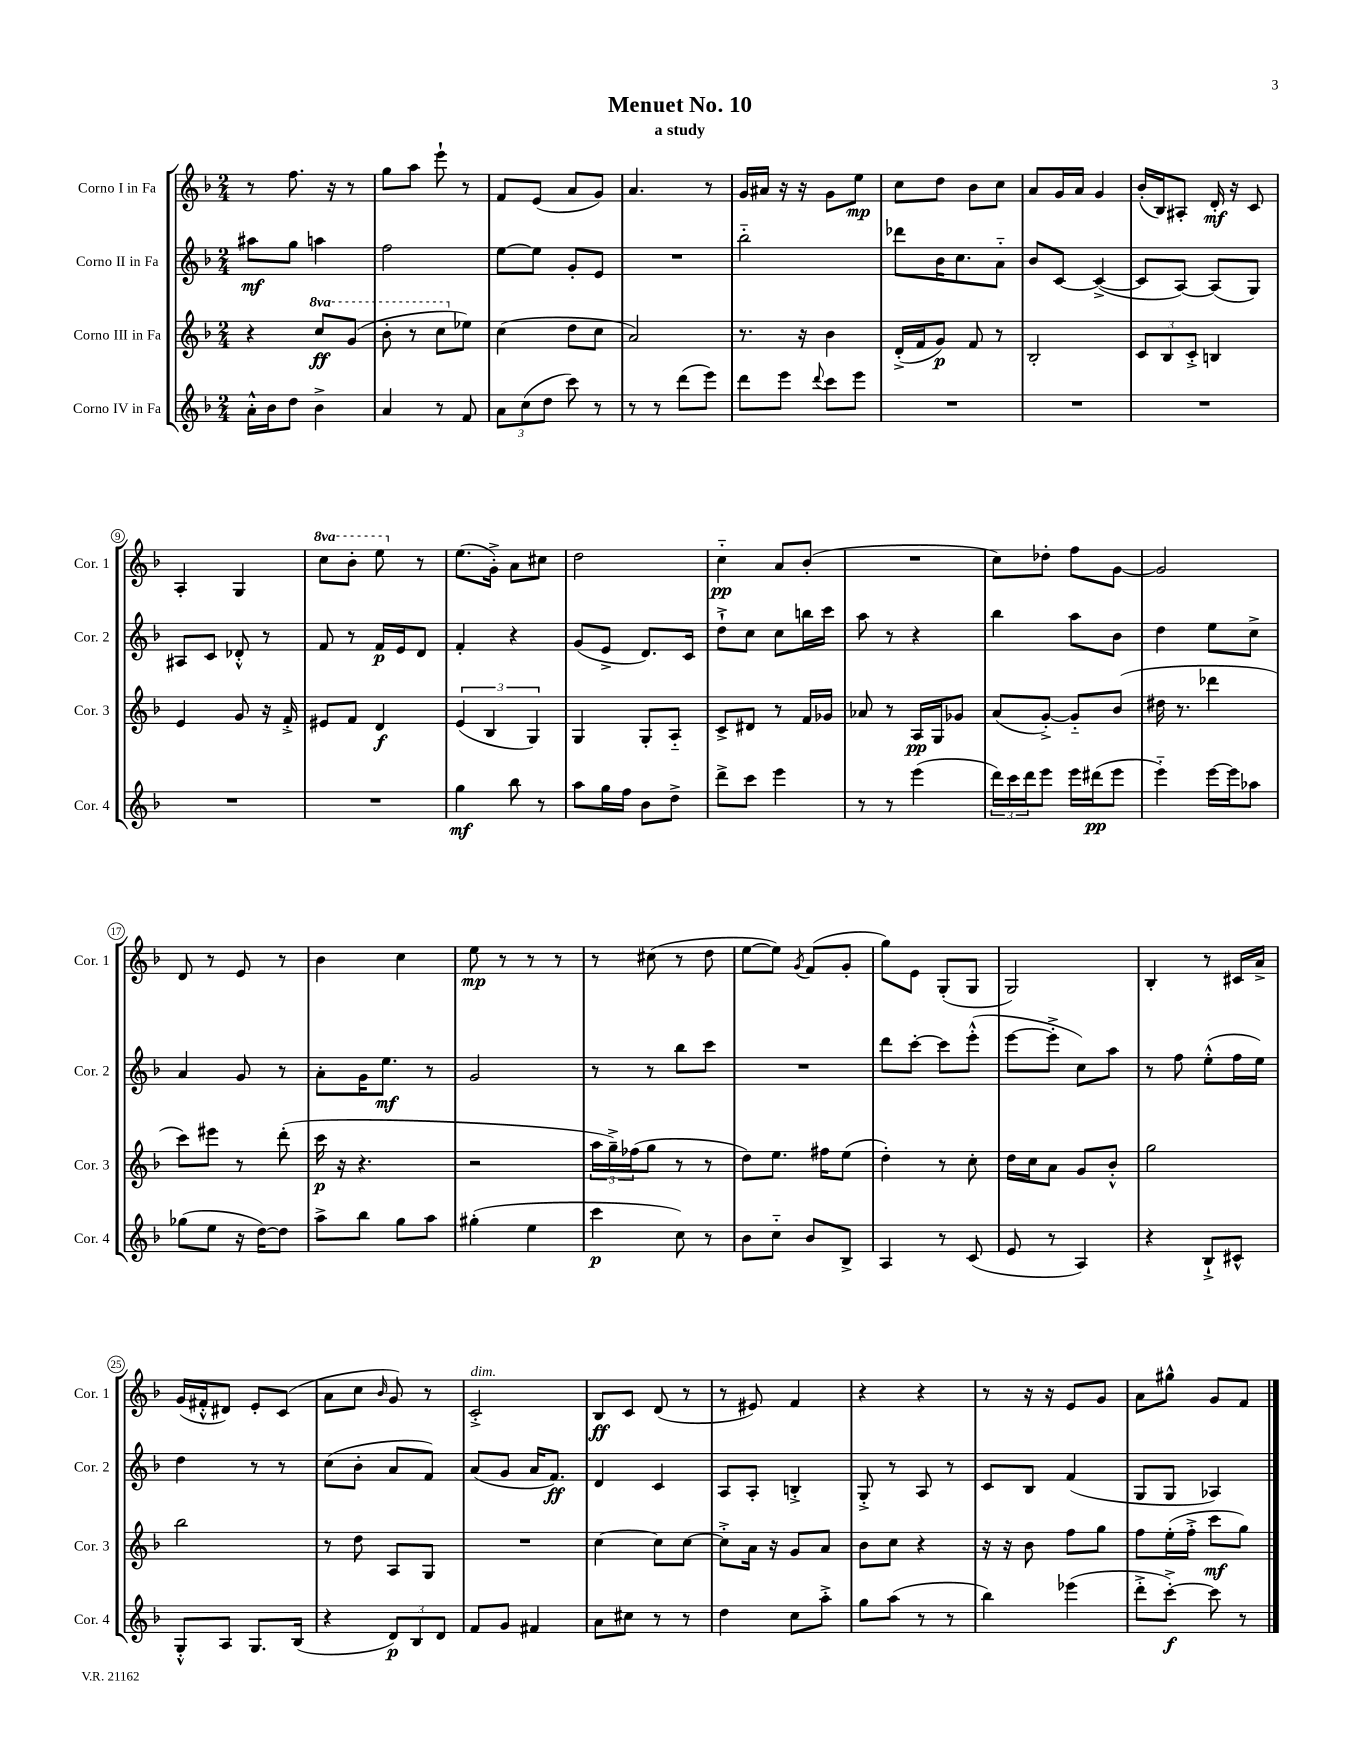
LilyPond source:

\header { title = "Menuet No. 10" subtitle = "a study" }
<<
\new StaffGroup <<
\new Staff = "s0" \with { instrumentName = "Corno I in Fa" shortInstrumentName = "Cor. 1" } {
    \clef treble \key f \major \numericTimeSignature \time 2/4 \set Staff.ottavationMarkups = #ottavation-simple-ordinals
    r8 f''8. r16 r8 |
    g''8 a''8 e'''8-! r8 |
    f'8 e'8( a'8 g'8) |
    a'4. r8 |
    g'16 ais'16 r16 r16 g'8 e''8\mp |
    c''8 d''8 bes'8 c''8 |
    a'8 g'16 a'16 g'4 |
    bes'16-.( bes16) ais8-. d'16-.\mf r16 c'8 |
    a4-. g4 |
    \ottava #1 c'''8 bes''8-. e'''8 \ottava #0 r8 |
    e''8.( g'16-.->) a'8 cis''8 |
    d''2 |
    c''4-_\pp a'8 bes'8-.( |
    R2 |
    c''8) des''8-. f''8 g'8~ |
    g'2 |
    d'8 r8 e'8 r8 |
    bes'4 c''4 |
    e''8\mp r8 r8 r8 |
    r8 cis''8( r8 d''8 |
    e''8~ e''8) \acciaccatura { g'8 } f'8( g'8-. |
    g''8) e'8 g8-.( g8 |
    g2) |
    bes4-. r8 cis'16 a'16-> |
    g'16( fis'16-.-^ dis'8) e'8-. c'8( |
    a'8 c''8 \grace { bes'16 } g'8) r8 |
    c'2-.->^\markup { \italic "dim." } |
    bes8\ff c'8 d'8( r8 |
    r8 eis'8) f'4 |
    r4 r4 |
    r8 r16 r16 e'8 g'8 |
    a'8 gis''8-^ g'8 f'8 \bar "|." |
}
\new Staff = "s1" \with { instrumentName = "Corno II in Fa" shortInstrumentName = "Cor. 2" } {
    \clef treble \key f \major \numericTimeSignature \time 2/4
    ais''8\mf g''8 a''4 |
    f''2 |
    e''8~ e''8 g'8-. e'8 |
    R2 |
    bes''2-_ |
    des'''8 bes'16 c''8. a'8-_ |
    bes'8 c'8~ c'4~->( |
    c'8 a8~) a8( g8) |
    ais8 c'8 des'8-.-^ r8 |
    f'8 r8 f'16\p e'16 d'8 |
    f'4-. r4 |
    g'8( e'8-> d'8.) c'16 |
    d''8-!-> c''8 c''8 b''16 c'''16 |
    a''8 r8 r4 |
    bes''4 a''8 bes'8 |
    d''4 e''8 c''8-> |
    a'4 g'8 r8 |
    a'8-. g'16 e''8.\mf r8 |
    g'2 |
    r8 r8 bes''8 c'''8 |
    R2 |
    d'''8 c'''8~-. c'''8 e'''8-.-^( |
    e'''8~ e'''8-.-> c''8) a''8 |
    r8 f''8 e''8-.-^( f''16 e''16) |
    d''4 r8 r8 |
    c''8( bes'8-. a'8 f'8) |
    a'8( g'8 a'16 f'8.\ff) |
    d'4 c'4 |
    a8 a8-. b4-.-> |
    g8-.-> r8 a8 r8 |
    c'8 bes8 f'4( |
    g8 g8 aes4) \bar "|." |
}
\new Staff = "s2" \with { instrumentName = "Corno III in Fa" shortInstrumentName = "Cor. 3" } {
    \clef treble \key f \major \numericTimeSignature \time 2/4 \set Staff.ottavationMarkups = #ottavation-simple-ordinals
    r4 \ottava #1 c'''8\ff g''8( |
    bes''8-. r8 c'''8 \ottava #0 ees''8) |
    c''4( d''8 c''8 |
    a'2) |
    r8. r16 bes'4 |
    d'16-.->( f'16 g'8\p) f'8 r8 |
    bes2-. |
    \tuplet 3/2 { c'8 bes8 c'8-.-> } b4 |
    e'4 g'8 r16 f'16-.-> |
    eis'8 f'8 d'4\f |
    \tuplet 3/2 { e'4( bes4 g4) } |
    g4 g8-. a8-_ |
    c'8-> dis'8 r8 f'16 ges'16 |
    aes'8 r8 a16\pp g16 ges'8 |
    a'8( g'8~-.->) g'8-_ bes'8( |
    dis''16 r8. des'''4 |
    c'''8) eis'''8 r8 d'''8-.( |
    c'''16\p r16 r4. |
    r2 |
    \tuplet 3/2 { a''16 g''16--->) fes''16( } g''8 r8 r8 |
    d''8) e''8. fis''16 e''8( |
    d''4-.) r8 c''8-. |
    d''16 c''16 a'8 g'8 bes'8-.-^ |
    g''2 |
    bes''2 |
    r8 d''8 a8 g8 |
    R2 |
    c''4~ c''8 c''8~ |
    c''8-.-> a'16 r16 g'8 a'8 |
    bes'8 c''8 r4 |
    r16 r16 bes'8 f''8 g''8 |
    f''8 e''16-.( f''16-.-> c'''8\mf g''8) \bar "|." |
}
\new Staff = "s3" \with { instrumentName = "Corno IV in Fa" shortInstrumentName = "Cor. 4" } {
    \clef treble \key f \major \numericTimeSignature \time 2/4
    a'16-.-^ bes'16 d''8 bes'4-> |
    a'4 r8 f'8 |
    \tuplet 3/2 { a'8 c''8( d''8 } c'''8) r8 |
    r8 r8 d'''8( e'''8) |
    d'''8 e'''8 \appoggiatura { d'''8 } c'''8 e'''8 |
    R2 |
    R2 |
    R2 |
    R2 |
    R2 |
    g''4\mf bes''8 r8 |
    a''8 g''16 f''16 bes'8 d''8-> |
    d'''8-> c'''8 e'''4 |
    r8 r8 e'''4( |
    \tuplet 3/2 { d'''16) c'''16 d'''16 } e'''8 e'''16 dis'''16\pp( e'''8 |
    e'''4-_) e'''16~ e'''16 aes''8 |
    ges''8( e''8 r16 d''16~) d''8 |
    a''8-> bes''8 g''8 a''8 |
    gis''4-.( e''4 |
    c'''4\p c''8) r8 |
    bes'8 c''8-_ bes'8 bes8-> |
    a4 r8 c'8( |
    e'8 r8 a4) |
    r4 bes8-!-> cis'8-^ |
    g8-.-^ a8 g8. bes16( |
    r4 \tuplet 3/2 { d'8\p) bes8 d'8 } |
    f'8 g'8 fis'4 |
    a'8 cis''8 r8 r8 |
    d''4 c''8 a''8-.-> |
    g''8 a''8( r8 r8 |
    bes''4) ees'''4( |
    d'''8-.-> c'''8~-.->\f) c'''8 r8 \bar "|." |
}
>>
>>
\layout { \context { \Score \override BarNumber.stencil = #(make-stencil-circler 0.1 0.3 ly:text-interface::print) } }
